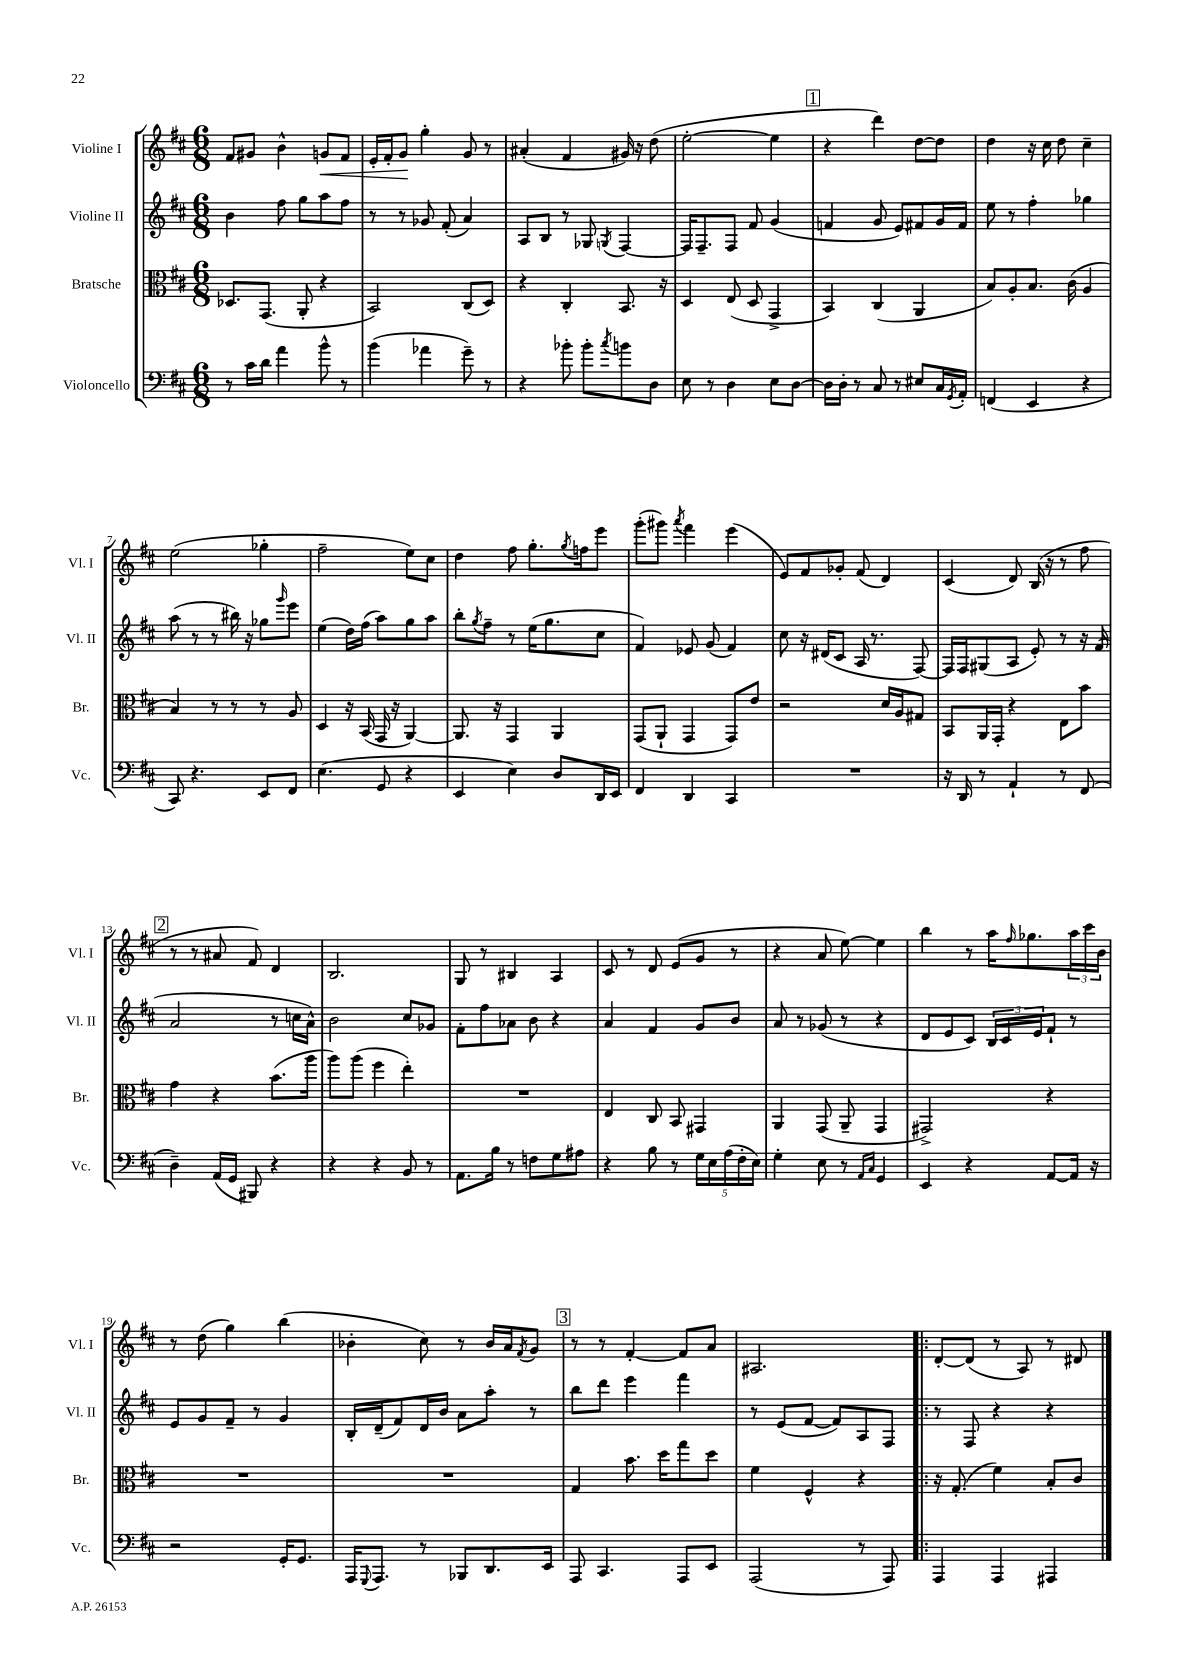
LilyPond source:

<<
\new StaffGroup <<
\new Staff = "s0" \with { instrumentName = "Violine I" shortInstrumentName = "Vl. I" } {
    \clef treble \key d \major \numericTimeSignature \time 6/8
    fis'8 gis'8 b'4-^ g'8\< fis'8 |
    e'16-. fis'16-. g'8\! g''4-. g'8 r8 |
    ais'4-.( fis'4 gis'16) r16 d''8( |
    e''2~-. e''4 |
    \mark \markup { \box "1" } r4 d'''4) d''8~ d''8 |
    d''4 r16 cis''16 d''8 cis''4-- |
    e''2( ges''4-. |
    fis''2-- e''8) cis''8 |
    d''4 fis''8 g''8.-. \acciaccatura { g''8 } f''16 e'''8 |
    g'''8-.( gis'''8) \acciaccatura { a'''8 } fis'''4 e'''4( |
    e'8) fis'8 ges'8-. fis'8( d'4) |
    cis'4( d'8) b16( r16 r8 fis''8 |
    \mark \markup { \box "2" } r8 r8 ais'8 fis'8) d'4 |
    b2. |
    g8 r8 bis4 a4 |
    cis'8 r8 d'8 e'8( g'8 r8 |
    r4 a'8 e''8~) e''4 |
    b''4 r8 a''16 \grace { fis''16 } ges''8. \tuplet 3/2 { a''16 cis'''16 b'16 } |
    r8 d''8( g''4) b''4( |
    bes'4-. cis''8) r8 bes'16 a'16 \acciaccatura { fis'8 } g'8 |
    \mark \markup { \box "3" } r8 r8 fis'4~-. fis'8 a'8 |
    ais2. |
    \bar ".|:" d'8~-. d'8( r8 a8) r8 dis'8 \bar "|." |
}
\new Staff = "s1" \with { instrumentName = "Violine II" shortInstrumentName = "Vl. II" } {
    \clef treble \key d \major \numericTimeSignature \time 6/8
    b'4 fis''8 g''8 a''8 fis''8 |
    r8 r8 ges'8 fis'8-.( a'4) |
    a8 b8 r8 ges8 \acciaccatura { g8 } fis4~ |
    fis16 fis8.-- fis8 fis'8 g'4( |
    \mark \markup { \box "1" } f'4 g'8 e'8) fis'8 g'16 fis'16 |
    e''8 r8 fis''4-. ges''4 |
    a''8( r8 r8 bis''16) r16 ges''8 \grace { g'''16 } e'''8 |
    e''4( d''16) fis''16( a''8) g''8 a''8 |
    b''8-. \acciaccatura { g''8 } fis''8-- r8 e''16( g''8. cis''8 |
    fis'4) ees'8 g'8( fis'4) |
    cis''8 r16 dis'16( cis'8 a16 r8. fis8~) |
    fis16 fis16 gis8( a8 e'8-.) r8 r16 fis'16( |
    \mark \markup { \box "2" } a'2 r8 c''16 a'16-^) |
    b'2 cis''8 ges'8 |
    fis'8-. fis''8 aes'8 b'8 r4 |
    a'4 fis'4 g'8 b'8 |
    a'8 r8 ges'8( r8 r4 |
    d'8 e'8 cis'8) \tuplet 3/2 { b16 cis'16 e'16 } fis'8-! r8 |
    e'8 g'8 fis'8-- r8 g'4 |
    b16-. d'16--( fis'8) d'16 b'16 a'8 a''8-. r8 |
    \mark \markup { \box "3" } b''8 d'''8 e'''4 fis'''4 |
    r8 e'8( fis'8~ fis'8) a8 fis8 |
    \bar ".|:" r8 fis8 r4 r4 \bar "|." |
}
\new Staff = "s2" \with { instrumentName = "Bratsche" shortInstrumentName = "Br." } {
    \clef alto \key d \major \numericTimeSignature \time 6/8
    des8. g,8.( a,8-. r4 |
    b,2) cis8( d8) |
    r4 cis4-. b,8. r16 |
    d4 e8( d8 g,4-> |
    \mark \markup { \box "1" } b,4) cis4( a,4 |
    b8) a8-. b8. cis'16( a4 |
    b4) r8 r8 r8 a8 |
    d4 r16 b,16( g,16 r16 a,4~) |
    a,8. r16 g,4 a,4 |
    g,8( a,8-! g,4 g,8) e'8 |
    r2 d'16 a16 gis8 |
    b,8 a,16 g,16-. r4 e8 b'8 |
    \mark \markup { \box "2" } g'4 r4 b'8.( a''16 |
    a''8) a''8( fis''4 e''4-.) |
    R2. |
    e4 cis8 b,8 gis,4 |
    a,4 g,8( a,8-- g,4 |
    gis,2->) r4 |
    R2. |
    R2. |
    \mark \markup { \box "3" } g4 b'8. d''16 g''8 d''8 |
    fis'4 fis4-^ r4 |
    \bar ".|:" r16 g8.-.( fis'4) b8-. cis'8 \bar "|." |
}
\new Staff = "s3" \with { instrumentName = "Violoncello" shortInstrumentName = "Vc." } {
    \clef bass \key d \major \numericTimeSignature \time 6/8
    r8 cis'16 d'16 a'4 b'8-^ r8 |
    b'4( aes'4 g'8--) r8 |
    r4 bes'8-. bes'8-. \acciaccatura { cis''8 } b'8 d8 |
    e8 r8 d4 e8 d8~ |
    \mark \markup { \box "1" } d16 d16-. r8 cis8 r8 eis8 cis16 \acciaccatura { g,8 } a,16-. |
    f,4( e,4 r4 |
    cis,8) r4. e,8 fis,8 |
    e4.( g,8 r4 |
    e,4 e4) d8 d,16 e,16 |
    fis,4 d,4 cis,4 |
    R2. |
    r16 d,16 r8 a,4-! r8 fis,8( |
    \mark \markup { \box "2" } d4--) a,16( g,16 bis,,8) r4 |
    r4 r4 b,8 r8 |
    a,8. b16 r8 f8 g8 ais8 |
    r4 b8 r8 \tuplet 5/4 { g16 e16 a16( fis16-. e16) } |
    g4-. e8 r8 \grace { a,16 cis16 } g,4 |
    e,4 r4 a,8~ a,16 r16 |
    r2 g,16-. g,8. |
    a,,16 \appoggiatura { g,,8 } a,,8. r8 bes,,8 d,8. e,16 |
    \mark \markup { \box "3" } a,,8 cis,4. a,,8 e,8 |
    a,,2( r8 a,,8) |
    \bar ".|:" a,,4 a,,4 ais,,4 \bar "|." |
}
>>
>>
